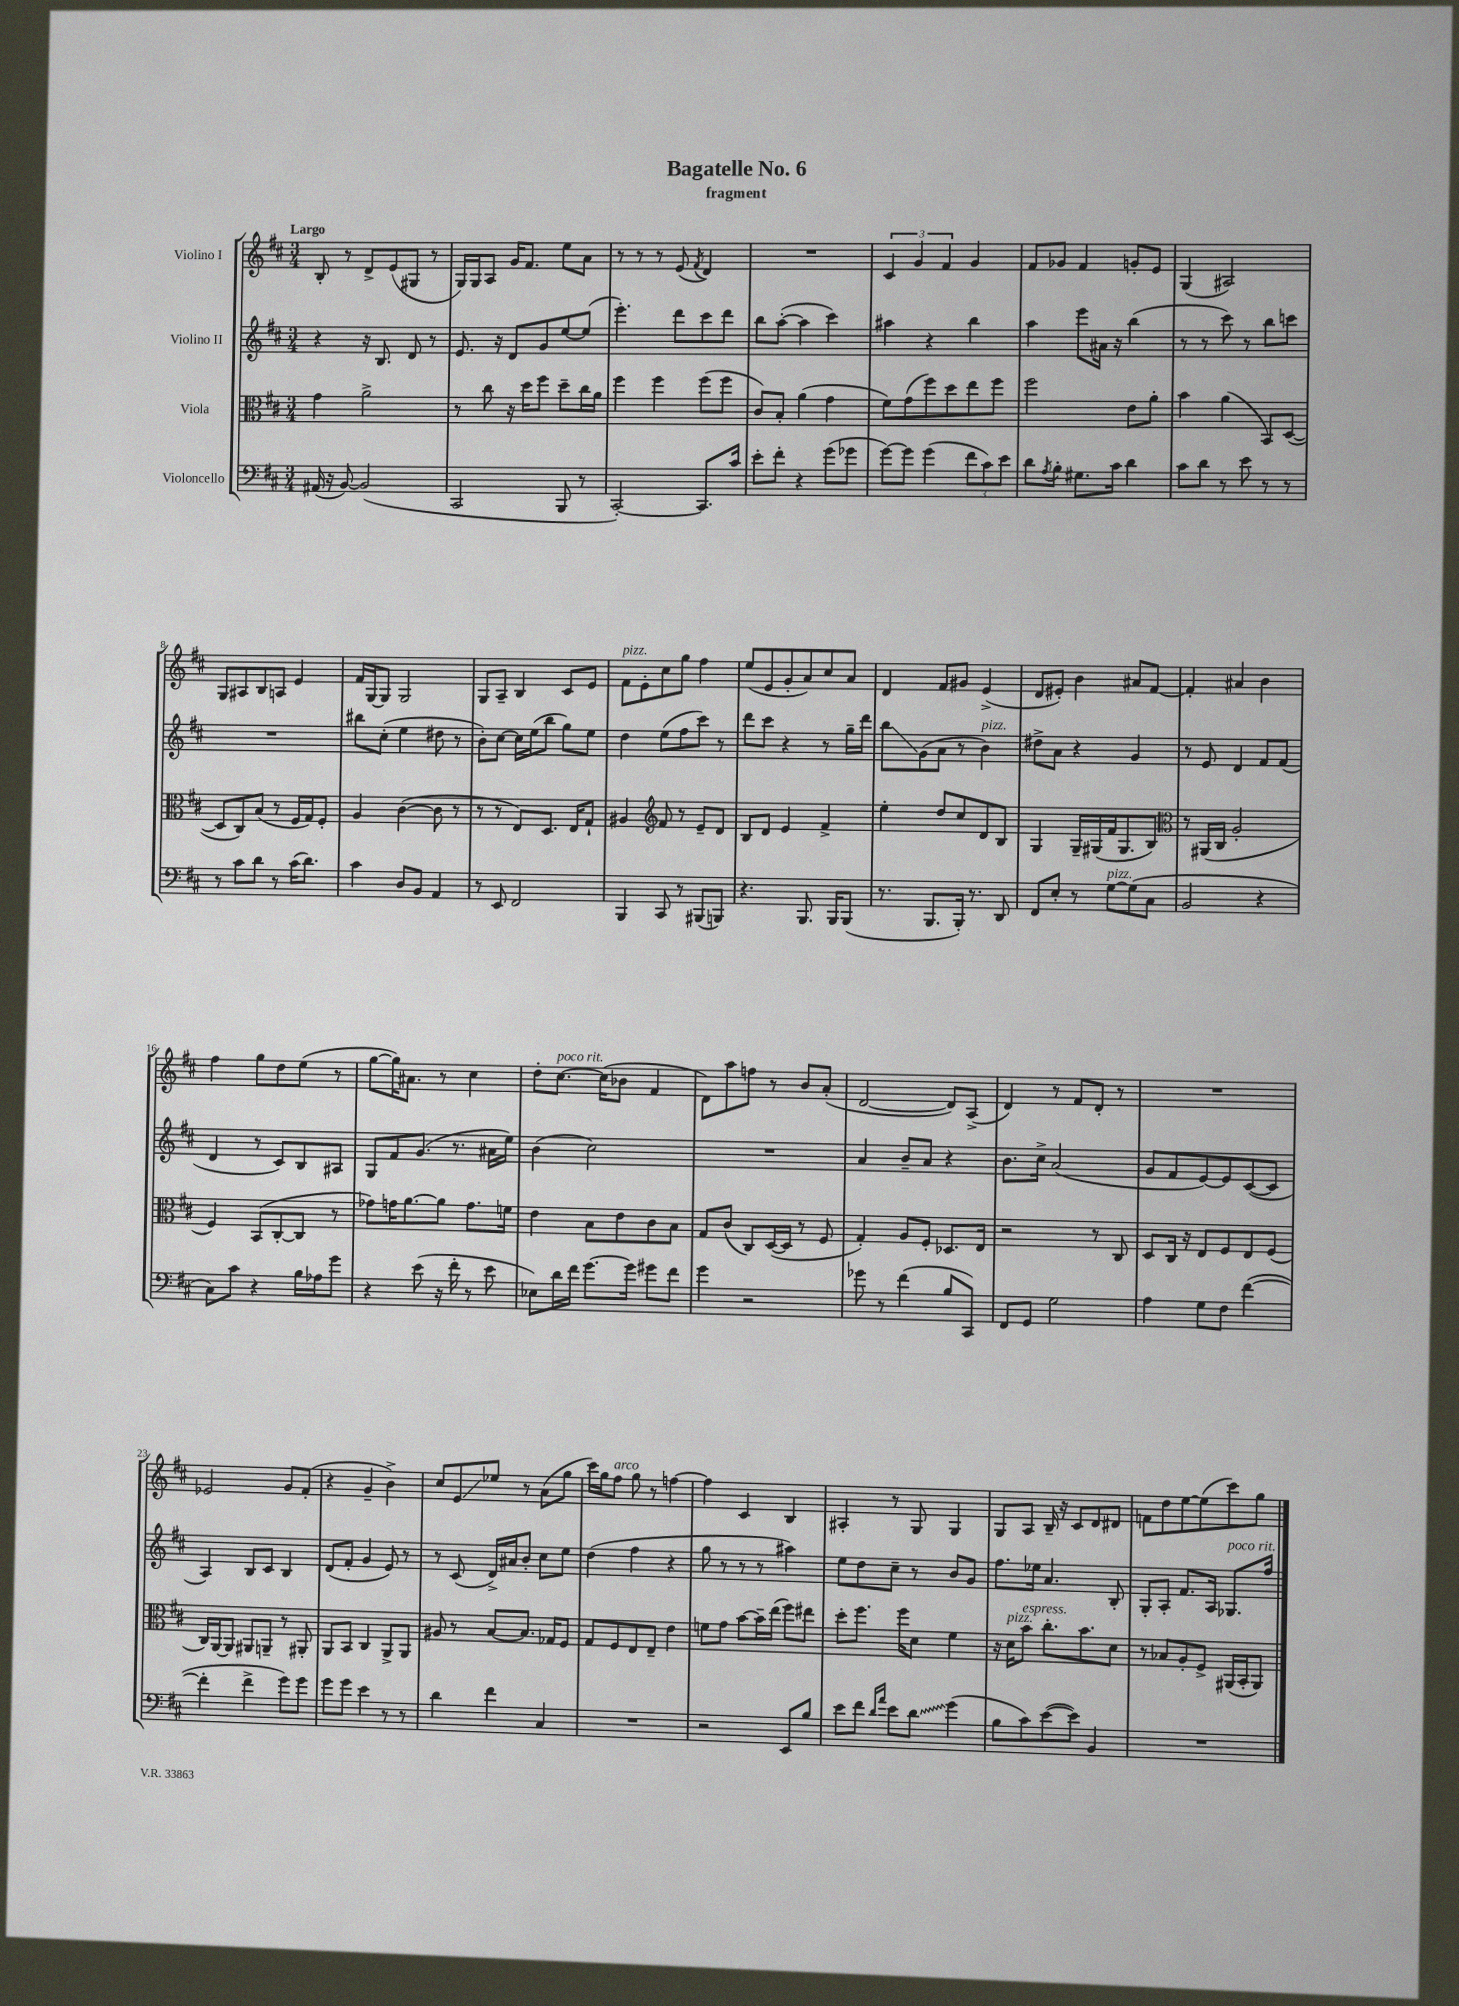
\header { title = "Bagatelle No. 6" subtitle = "fragment" }
<<
\new StaffGroup <<
\new Staff = "s0" \with { instrumentName = "Violino I" } {
    \clef treble \key d \major \numericTimeSignature \time 3/4 \tempo "Largo"
    b8-. r8 d'8-> e'8( gis8 r8 |
    g16) g16 a8 g'16 fis'8. e''8 a'8 |
    r8 r8 r8 e'8( \acciaccatura { fis'8 } d'4) |
    R2. |
    \tuplet 3/2 { cis'4 g'4 fis'4 } g'4 |
    fis'8 ges'8 fis'4 g'8-. e'8 |
    g4( ais2) |
    g8 ais8 b8 a8 e'4 |
    fis'16 g16~ g8 g2 |
    g8 a8-- b4 cis'8 e'8 |
    fis'8^\markup { \italic "pizz." } e'8-. cis''8 g''8 fis''4 |
    e''8( e'8 g'8-. a'8) cis''8 a'8 |
    d'4 fis'8 gis'8 e'4->( |
    d'8 eis'8-.) b'4 ais'8 fis'8~ |
    fis'4-. ais'4 b'4 |
    fis''4 g''8 d''8 e''8( r8 |
    g''8~ g''16) ais'8. r8 cis''4 |
    d''8-. cis''8.~^\markup { \italic "poco rit." } cis''16( bes'8 fis'4 |
    d'8) a''8 f''8 r8 b'8 a'8-.( |
    d'2~ d'8) a8->( |
    d'4) r8 fis'8 d'8-. r8 |
    R2. |
    ees'2 g'8 fis'8-.( |
    r4 g'4-- b'4->) |
    cis''8 e'8\glissando ees''8 r8 a'8( g''8 |
    cis'''16) g''16 fis''8^\markup { \italic "arco" } g''8 r8 f''4~ |
    f''4 cis'4 b4 |
    ais4-. r8 g8 g4 |
    g8 a8 b16-- r16 cis'8 d'8 dis'8 |
    f'8 d''8 e''8~ e''8( cis'''8) g''8 \bar "|." |
}
\new Staff = "s1" \with { instrumentName = "Violino II" } {
    \clef treble \key d \major \numericTimeSignature \time 3/4
    r4 r16 b8. d'8 r8 |
    e'8. r16 d'8 g'8 e''8~ e''8( |
    e'''4.-.) d'''8 cis'''8 d'''8 |
    b''8 a''8~-.( a''4 cis'''4) |
    ais''4 r4 b''4 |
    a''4 e'''8 ais'16 r16 b''4( |
    r8 r8 cis'''8) r8 b''8 c'''8 |
    R2. |
    bis''8 cis''8-.( e''4 dis''8 r8 |
    b'8-.) cis''8~ cis''16 e''16( b''8 g''8) e''8 |
    d''4 e''8( fis''8 cis'''8) r8 |
    d'''8 cis'''8 r4 r8 g''16-- d'''16 |
    b''8\glissando g'8( a'8 r8 b'4^\markup { \italic "pizz." }) |
    dis''8-> a'8 r4 g'4 |
    r8 e'8 d'4 fis'8 fis'8( |
    d'4 r8 cis'8) b8 ais8 |
    g8 fis'8 g'8.( r8. ais'16 e''16) |
    b'4( cis''2) |
    R2. |
    a'4 b'8-- a'8 r4 |
    b'8. cis''16-> a'2( |
    g'8 fis'8 e'8~) e'8 cis'8~( cis'8 |
    a4) b8 cis'8 b4 |
    d'8( fis'8-. g'4 e'8) r8 |
    r8 cis'8( d'16->) ais'16 b'8-. cis''8 e''8 |
    d''4( fis''4 r4 |
    g''8 r8 r8 r8 ais''4) |
    e''8 d''8 cis''8-- r8 b'8 g'8 |
    fis''8. ees''16 a'4. b8-. |
    g8-. a8-. fis'8. a16 ges8.^\markup { \italic "poco rit." } fis''16 \bar "|." |
}
\new Staff = "s2" \with { instrumentName = "Viola" } {
    \clef alto \key d \major \numericTimeSignature \time 3/4
    g'4 a'2-> |
    r8 cis''8 r16 d''16 fis''8 d''8-- cis''16 a'16 |
    fis''4 fis''4 fis''8( fis''8 |
    cis'8) b8-. a'4( g'4 |
    fis'8) g'8( fis''8) d''8 e''8 fis''8 |
    fis''2 e'8 a'8-. |
    b'4 a'4( b,8) d8~( |
    d8 cis8) b8( r8 fis16 g16) fis8-. |
    a4 cis'4~( cis'8 r8 |
    r8 r8 e8) d8. e16 g8-! |
    ais4 \clef treble fis'8 r8 e'8-- d'8 |
    b8 d'8 e'4 fis'4-> |
    e''4-. d''8 cis''8 d'8 b8 |
    g4 g16-- gis16( fis'16 gis8. b8) |
    \clef alto r8 ais,16( cis16 a2-. |
    fis4) b,8( cis8~-. cis8 r8 |
    ges'8) g'16 a'8.~ a'8 g'8. f'16 |
    e'4 b8 e'8 cis'8 b8 |
    g8 cis'8( cis8) d16~( d16 r8 fis8 |
    g4-.) a8 fis8-. des8. e16 |
    r2 r8 cis8 |
    d8 cis16 r16 e8 fis8 e8 fis8( |
    cis16) a,16~ a,8 ais,8 a,8-- r8 ais,8-. |
    a,8 b,8 cis4 a,8-> a,8 |
    ais8 r8 b8~ b8. ges16 fis8 |
    g8 fis8 e8 e8-- e'4 |
    f'8 g'8 b'8~ b'16-- e''16( fis''8) eis''8 |
    d''8-. fis''8. fis''16 d'8 fis'4 |
    r16 d'16^\markup { \italic "pizz." } b'8^\markup { \italic "espress." } cis''8.-. b'8. d'8 |
    r8 bes8 a8-. fis8-> ais,16( b,16-. ais,8) \bar "|." |
}
\new Staff = "s3" \with { instrumentName = "Violoncello" } {
    \clef bass \key d \major \numericTimeSignature \time 3/4
    ais,16( r16 b,8~) b,2( |
    cis,2 b,,8 r8 |
    cis,2~-.) cis,8. cis'16 |
    e'8-. fis'8-. r4 g'8( ges'8 |
    g'8~) g'8 g'4( \tuplet 3/2 { fis'8 cis'8) e'8 } |
    d'8 \acciaccatura { a8 } b8-. gis8. cis'16 d'4 |
    cis'8 d'8 r8 e'8 r8 r8 |
    r8 cis'8 d'8 r8 cis'16( d'8.) |
    cis'4 d8 b,8 a,4 |
    r8 e,8 fis,2 |
    b,,4 cis,8 r8 bis,,8( b,,8) |
    r4. b,,8. b,,16 b,,8( |
    r8. b,,8. b,,16-.) r8. d,8 |
    fis,8 e8-. r8 g8~^\markup { \italic "pizz." } g8( cis8 |
    b,2 r4 |
    cis8) cis'8 r4 b16 aes16 g'8 |
    r4 e'8( r16 fis'16-. r8 e'8 |
    ees8) d'16 fis'16 g'8.~ g'16 gis'8 fis'8 |
    g'4 r2 |
    ges'8 r8 fis'4( b8 cis,8) |
    fis,8 g,8 g2 |
    a4 g8 fis8 fis'4~( |
    fis'4-. fis'4-> g'8) g'8 |
    g'8 g'8 e'4 r8 r8 |
    d'4 fis'4 cis4 |
    R2. |
    r2 e,8 b8 |
    e'8 fis'8 \grace { d'16 a'16 } e'8 \once \override Glissando.style = #'zigzag d'8\glissando g'4( |
    b8 cis'8) e'8~( e'8) b,4 |
    R2. \bar "|." |
}
>>
>>
